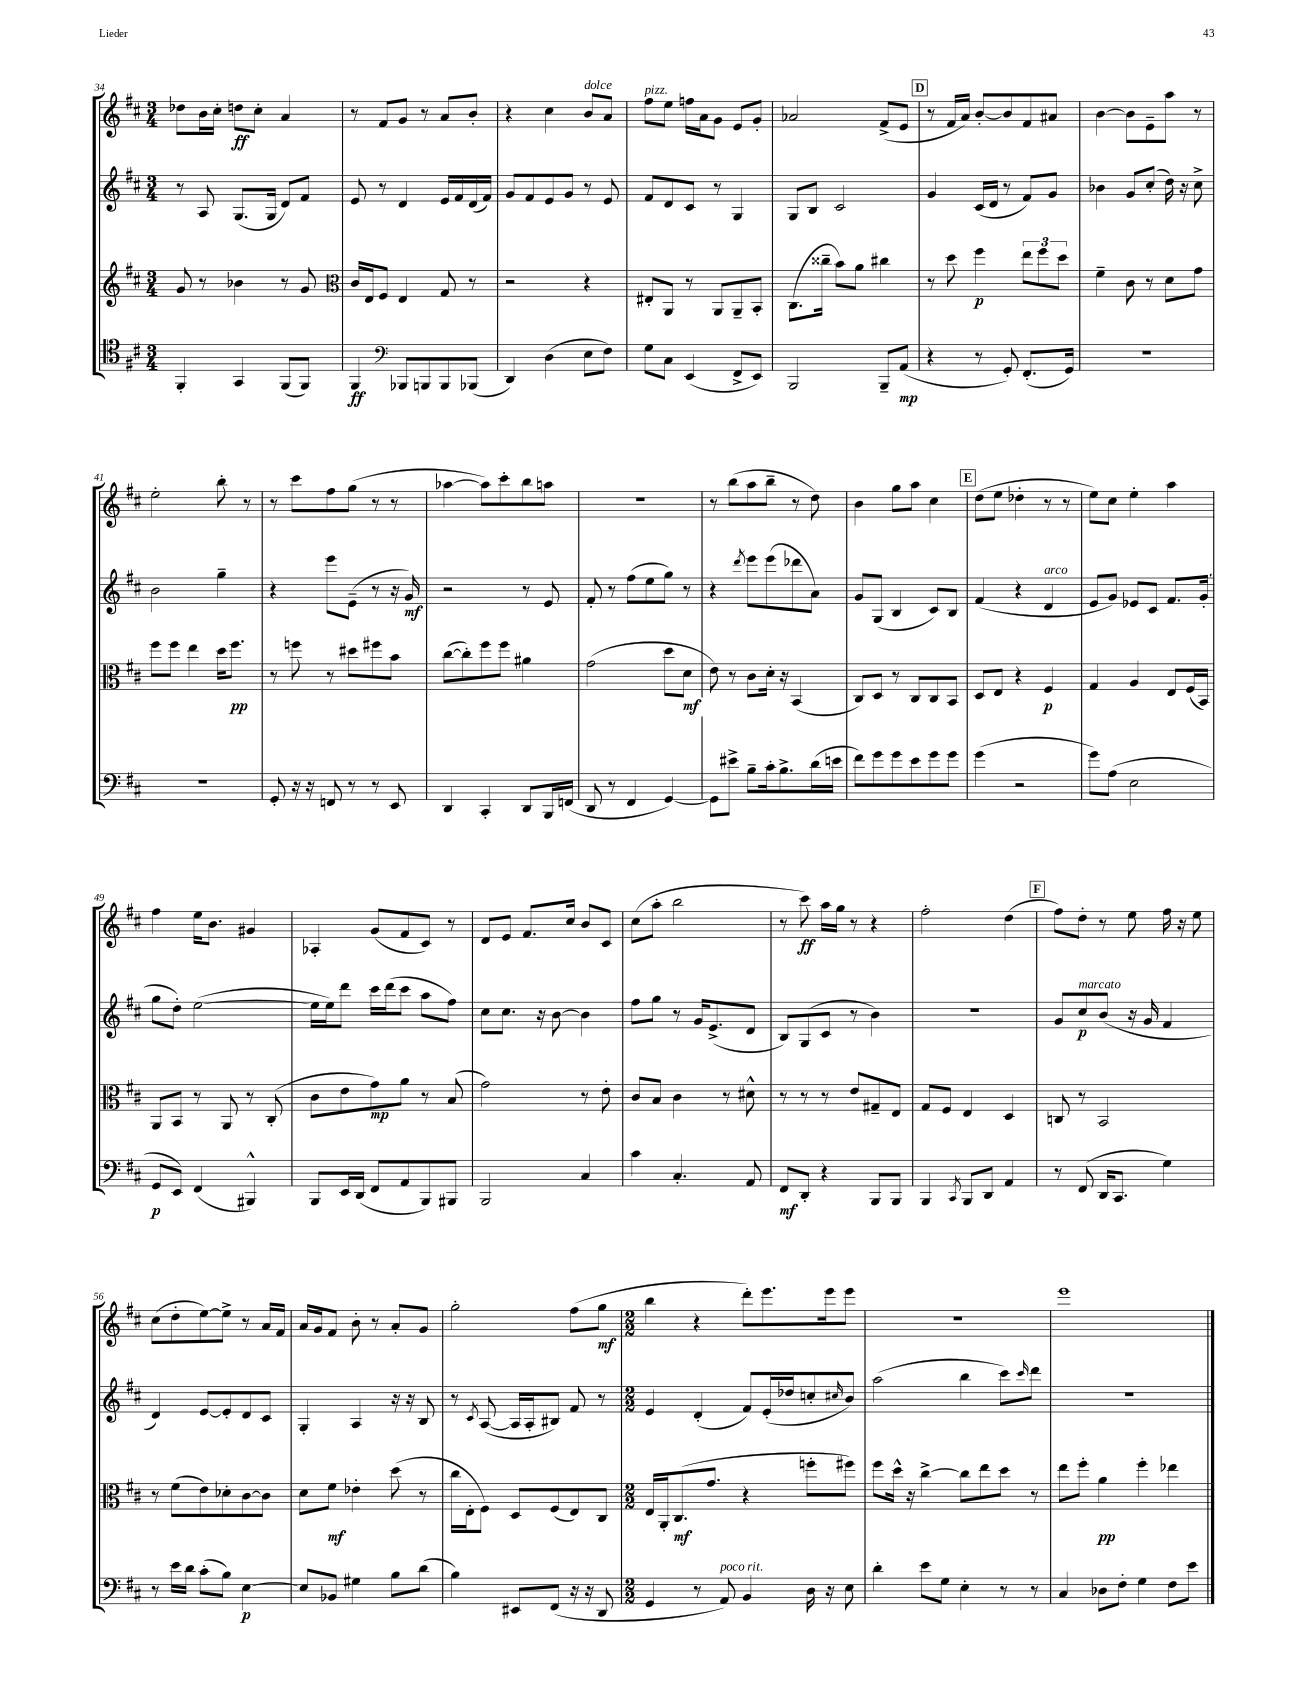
<<
\new StaffGroup <<
\new Staff = "s0" {
    \clef treble \key d \major \numericTimeSignature \time 3/4
    des''8 b'16 cis''16-. d''8\ff cis''8-. a'4 |
    r8 fis'8 g'8 r8 a'8 b'8-. |
    r4 cis''4 b'8^\markup { \italic "dolce" } a'8 |
    fis''8^\markup { \italic "pizz." } e''8 f''16 a'16 g'8 e'8 g'8-. |
    aes'2 fis'8->( e'8 |
    \mark \markup { \box "D" } r8 fis'16 a'16) b'8~-. b'8 fis'8 ais'8 |
    b'4~ b'8 e'8-- a''8 r8 |
    e''2-. b''8-. r8 |
    r8 cis'''8 fis''8 g''8( r8 r8 |
    aes''4~ aes''8) cis'''8-. b''8 a''8 |
    R2. |
    r8 b''8( a''8 b''8-- r8 d''8) |
    b'4 g''8 a''8 cis''4 |
    \mark \markup { \box "E" } d''8( e''8 des''4-. r8 r8 |
    e''8) cis''8 e''4-. a''4 |
    fis''4 e''16 b'8. gis'4 |
    aes4-. g'8( fis'8 cis'8) r8 |
    d'8 e'8 fis'8. cis''16 b'8 cis'8 |
    cis''8( a''8-. b''2 |
    r8 cis'''8\ff) a''16 g''16 r8 r4 |
    fis''2-. d''4( |
    \mark \markup { \box "F" } fis''8) d''8-. r8 e''8 fis''16 r16 e''8 |
    cis''8( d''8-. e''8~) e''8-> r8 a'16 fis'16 |
    a'16 g'16 fis'8 b'8-. r8 a'8-. g'8 |
    g''2-. fis''8( g''8\mf |
    \numericTimeSignature \time 2/2 b''4 r4 d'''8-.) e'''8. e'''16 e'''8 |
    R1 |
    e'''1 \bar "|." |
}
\new Staff = "s1" {
    \clef treble \key d \major \numericTimeSignature \time 3/4
    r8 a8 g8.( g16 d'8) fis'8 |
    e'8 r8 d'4 e'16 fis'16 d'16( fis'16) |
    g'8 fis'8 e'8 g'8 r8 e'8 |
    fis'8 d'8 cis'8 r8 g4 |
    g8 b8 cis'2 |
    \mark \markup { \box "D" } g'4 cis'16( d'16 r8 fis'8) g'8 |
    bes'4 g'8 cis''8-.( d''16) r16 cis''8-> |
    b'2 g''4-- |
    r4 e'''8 e'8--( r8 r16 g'16\mf) |
    r2 r8 e'8 |
    fis'8-. r8 fis''8( e''8 g''8) r8 |
    r4 \acciaccatura { d'''8 } e'''8 e'''8( des'''8 a'8) |
    g'8 g8( b4 cis'8) b8 |
    \mark \markup { \box "E" } fis'4( r4 d'4^\markup { \italic "arco" } |
    e'8 g'8) ees'8 cis'8 fis'8. g'16-.( |
    g''8 d''8-.) e''2~( |
    e''16 e''16) d'''8 cis'''16 d'''16( cis'''8 a''8 fis''8) |
    cis''8 cis''8. r16 b'8~ b'4 |
    fis''8 g''8 r8 g'16 e'8.->( d'8 |
    b8) g8( cis'8 r8 b'4) |
    R2. |
    \mark \markup { \box "F" } g'8 cis''8\p^\markup { \italic "marcato" } b'8( r16 g'16 fis'4 |
    d'4) e'8~ e'8-. d'8 cis'8 |
    g4-. a4 r16 r16 b8 |
    r8 \acciaccatura { cis'8 } a8~( a16 a16-. bis8) fis'8 r8 |
    \numericTimeSignature \time 2/2 e'4 d'4-.( fis'8) e'16-.( des''16 c''8-. \grace { cis''16 } b'8) |
    a''2( b''4 cis'''8) \grace { cis'''16 } d'''8 |
    R1 \bar "|." |
}
\new Staff = "s2" {
    \clef treble \key d \major \numericTimeSignature \time 3/4
    g'8 r8 bes'4 r8 g'8 |
    \clef alto cis'16 e16 fis8 e4 g8 r8 |
    r2 r4 |
    eis8-. a,8 r8 a,8 a,8-- b,8-. |
    cis8.( cisis''16-- b'8) a'8 cis''4 |
    \mark \markup { \box "D" } r8 d''8 fis''4\p \tuplet 3/2 { e''8 fis''8 d''8 } |
    fis'4-- cis'8 r8 d'8 g'8 |
    fis''8 fis''8 e''4 d''16 fis''8.\pp |
    r8 f''8 r8 dis''8 fis''8 b'8 |
    cis''8~( cis''8-.) fis''8 fis''8 ais'4 |
    g'2( d''8 d'8\mf |
    e'8) r8 cis'8 d'16-. r16 b,4( |
    cis8) d8 r8 cis8 cis8 b,8 |
    \mark \markup { \box "E" } d8 e8 r4 fis4\p |
    g4 a4 e8 fis16( b,16) |
    a,8 b,8 r8 a,8 r8 cis8-.( |
    cis'8 e'8 g'8\mp) a'8 r8 b8( |
    g'2) r8 e'8-. |
    cis'8 b8 cis'4 r8 dis'8-^ |
    r8 r8 r8 e'8 gis8-- e8 |
    g8 fis8 e4 d4 |
    \mark \markup { \box "F" } c8 r8 b,2 |
    r8 fis'8( e'8) des'8-. cis'8~ cis'8 |
    d'8 fis'8\mf ees'4-. d''8( r8 |
    cis''16 e16-. fis8) d8 fis8( e8) cis8 |
    \numericTimeSignature \time 2/2 e16 a,16-. cis8.\mf( g'8. r4 f''8-. fis''8) |
    fis''8 d''16-^ r16 cis''4~-> cis''8 e''8 d''8 r8 |
    e''8 fis''8-. a'4\pp fis''4-. ees''4 \bar "|." |
}
\new Staff = "s3" {
    \clef tenor \key d \major \numericTimeSignature \time 3/4
    fis,4-. g,4 fis,8( fis,8) |
    fis,4\ff \clef bass bes,,8 b,,8 b,,8 bes,,8( |
    d,4) d4( e8 fis8) |
    g8 cis8 e,4( fis,8-> e,8) |
    b,,2 b,,8-- a,8\mp( |
    \mark \markup { \box "D" } r4 r8 g,8-.) fis,8.-.( g,16) |
    R2. |
    R2. |
    g,8-. r16 r16 f,8 r8 r8 e,8 |
    d,4 cis,4-. d,8 b,,16 f,16( |
    d,8 r8 fis,4 g,4~) |
    g,8 eis'8-> b8-- cis'16-. b8.-> d'16( e'16 |
    fis'8) g'8 g'8 e'8 g'8 g'8 |
    \mark \markup { \box "E" } g'4( r2 |
    g'8) a8( e2 |
    g,8\p e,8) fis,4( bis,,4-^) |
    b,,8 e,16 d,16( fis,8 a,8 b,,8) bis,,8 |
    b,,2 cis4 |
    cis'4 cis4.-. a,8 |
    fis,8\mf d,8-. r4 b,,8 b,,8 |
    b,,4 \acciaccatura { cis,8 } b,,8 d,8 a,4 |
    \mark \markup { \box "F" } r8 fis,8( d,16 cis,8. g4) |
    r8 e'16 d'16 cis'8-.( b8) e4~\p |
    e8 bes,8 gis4 b8 d'8( |
    b4) eis,8 fis,8( r16 r16 d,8 |
    \numericTimeSignature \time 2/2 g,4 r8 a,8^\markup { \italic "poco rit." }) b,4 d16 r16 e8 |
    d'4-. e'8 g8 e4-. r8 r8 |
    cis4 des8 fis8-. g4 fis8 e'8 \bar "|." |
}
>>
>>
\layout { \context { \Score currentBarNumber = #34 } }
